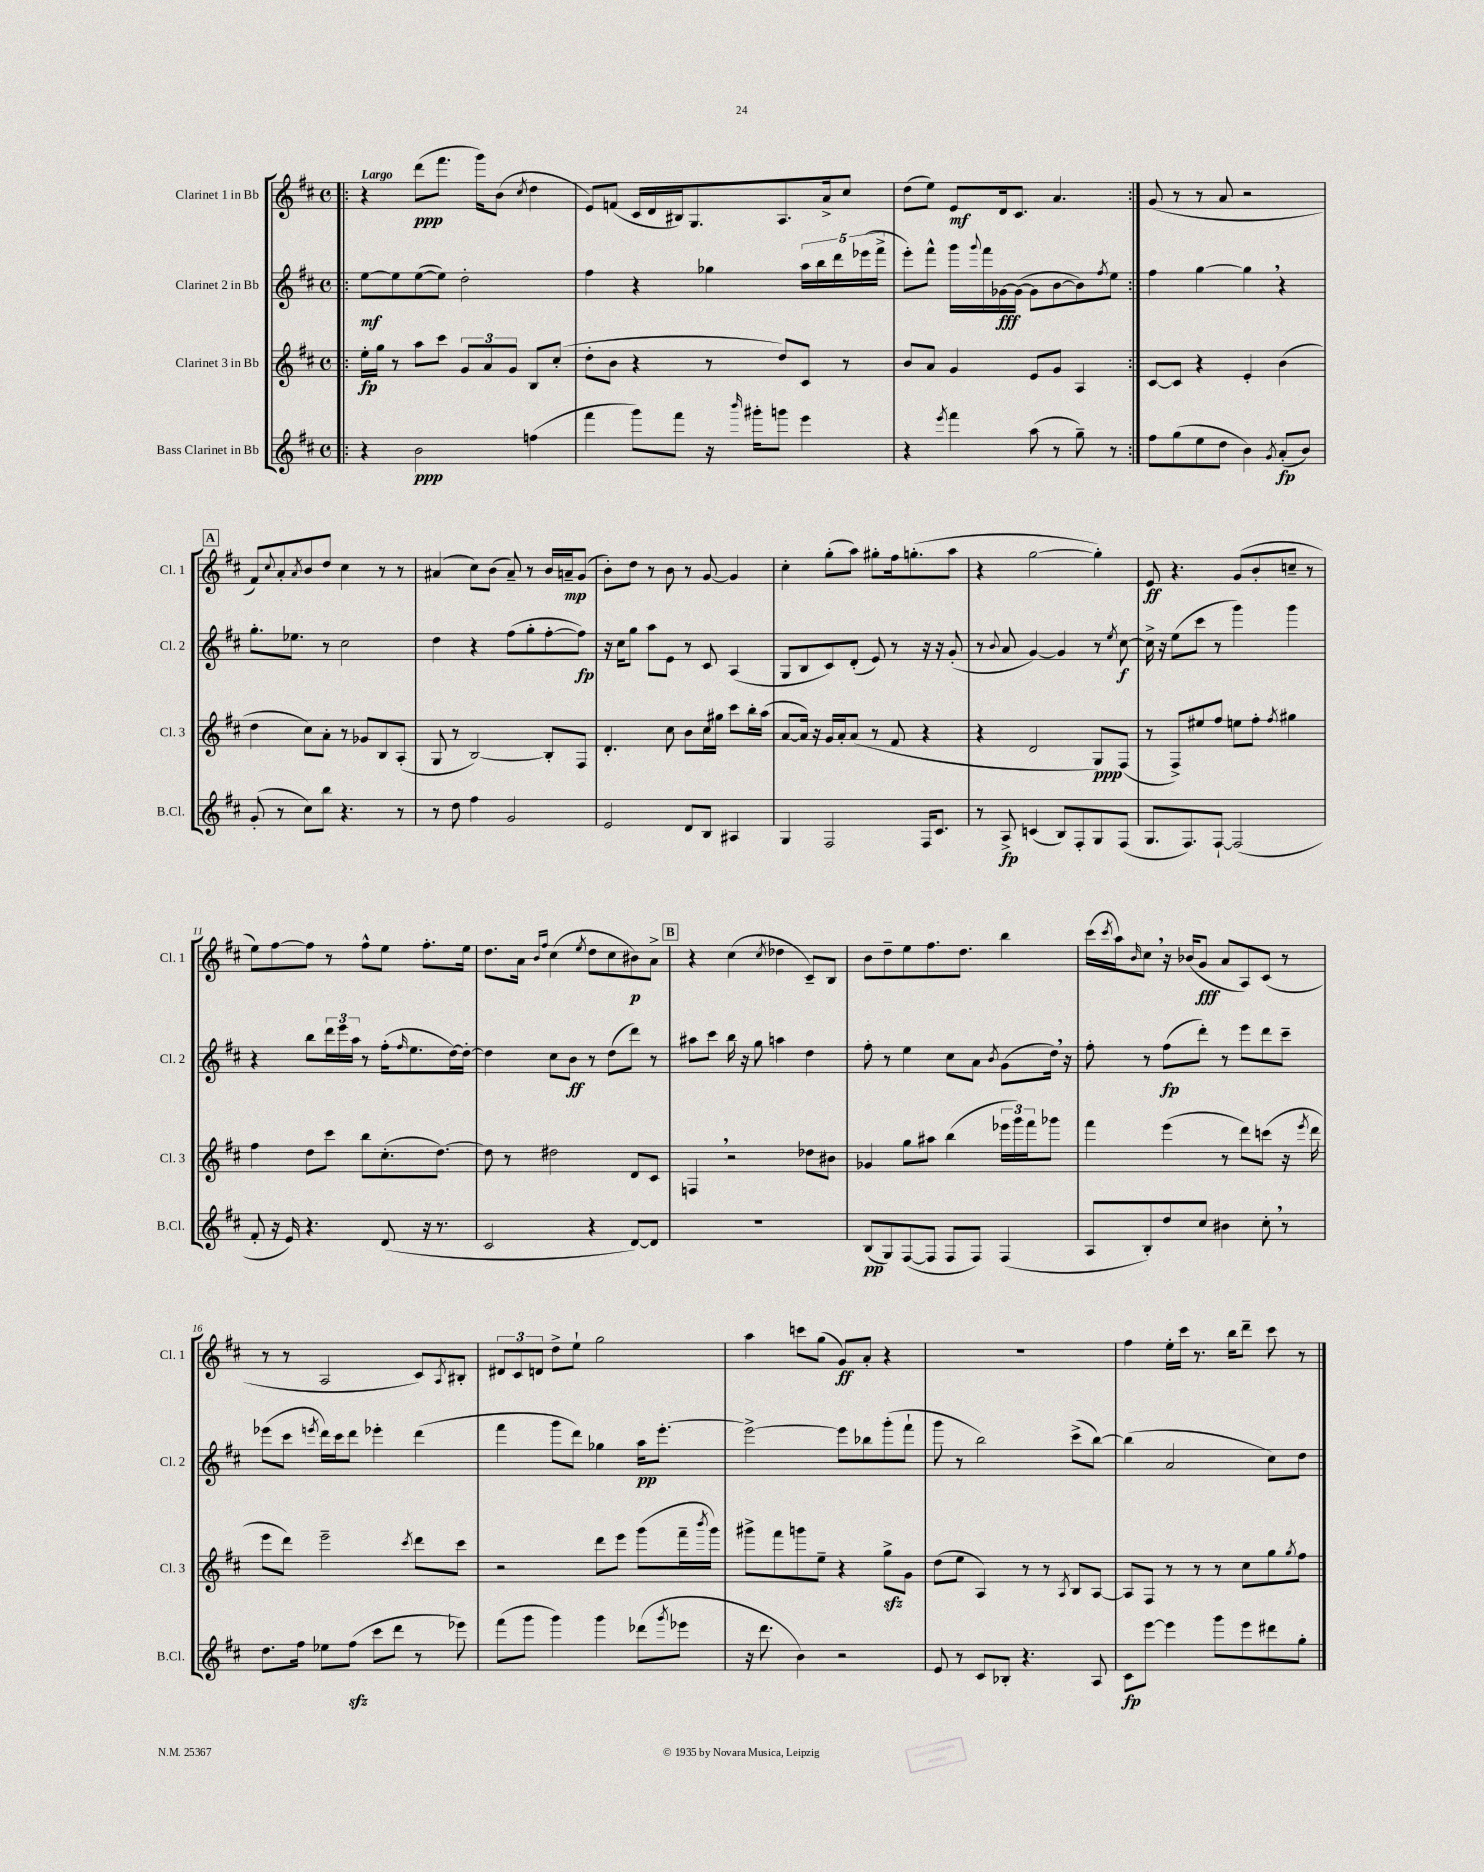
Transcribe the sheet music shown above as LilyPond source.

<<
\new StaffGroup <<
\new Staff = "s0" \with { instrumentName = "Clarinet 1 in Bb" shortInstrumentName = "Cl. 1" } {
    \clef treble \key d \major \defaultTimeSignature \time 4/4 \tempo "Largo"
    \repeat volta 2 { \bar ".|:" r4 d'''8\ppp( fis'''8. g'''16) b'8( \acciaccatura { cis''8 } d''4 |
    e'8) f'8( cis'16 d'16 bis16) g8. a8. a'16-> cis''8 |
    d''8( e''8) e'8\mf d'16 cis'8. a'4. | }
    g'8( r8 r8 a'8 r2 |
    \mark \markup { \box "A" } fis'8) \appoggiatura { cis''8 } a'8-. \acciaccatura { a'8 } b'8 d''8 cis''4 r8 r8 |
    ais'4( cis''8) b'8( ais'8--) r8 b'16 a'16--\mp g'8( |
    b'8-.) d''8 r8 b'8 r8 g'8~ g'4 |
    cis''4-. g''8-.( a''8) gis''8-. fis''16 g''8.-.( a''8 |
    r4 g''2~ g''4-.) |
    e'8\ff r4. g'8( b'8-. c''8-- r8 |
    e''8) fis''8~ fis''8 r8 fis''8-^ e''8 fis''8.-. e''16 |
    d''8. a'16 \grace { b'16 fis''16 } cis''4( \acciaccatura { e''8 } d''8 cis''8 bis'8\p) a'8-> |
    \mark \markup { \box "B" } r4 cis''4( \acciaccatura { cis''8 } des''4 cis'8--) b8 |
    b'8 d''8-- e''8 fis''8. d''8. b''4 |
    cis'''16( \acciaccatura { cis'''8 } a''16) \grace { b'16 } cis''8 \breathe r16 bes'16( g'8\fff a'8 a8) cis'8( r8 |
    r8 r8 a2 cis'8) \acciaccatura { a8 } bis8-. |
    \tuplet 3/2 { dis'8 cis'8 d'8 } d''8-> e''8-! g''2 |
    a''4 c'''8 g''8( g'8\ff) a'8-. r4 |
    R1 |
    fis''4 e''16-. cis'''16 r8. b''16 d'''8-- cis'''8 r8 \bar "|." |
}
\new Staff = "s1" \with { instrumentName = "Clarinet 2 in Bb" shortInstrumentName = "Cl. 2" } {
    \clef treble \key d \major \defaultTimeSignature \time 4/4
    \repeat volta 2 { \bar ".|:" e''8~\mf e''8 e''8~( e''8) d''2-. |
    fis''4 r4 ges''4 \tuplet 5/4 { a''16 b''16 d'''16 ees'''16( fis'''16-> } |
    e'''8-.) fis'''8-^ g'''16 \appoggiatura { g'''8 } fis'''16 ges'16~\fff ges'16~( ges'8 b'8~ b'8) \acciaccatura { fis''8 } e''8 | }
    fis''4 g''4~ g''4 \breathe r4 |
    \mark \markup { \box "A" } g''8.-. ees''8. r8 cis''2 |
    d''4 r4 fis''8( g''8-. fis''8~-. fis''8\fp) |
    r16 cis''16 g''8 a''8 e'8 r8 cis'8 a4( |
    g8 b8 cis'8) d'8-.( e'8) r8 r16 r16 g'8-.( |
    r8 \appoggiatura { b'8 } a'8 g'4~) g'4 r8 \acciaccatura { e''8 } cis''8~\f |
    cis''16-> r16 e''8( cis'''8 r8 g'''4) g'''4 |
    r4 b''8 \tuplet 3/2 { d'''16 e'''16 a''16 } r8 fis''16-.( \grace { fis''16 } e''8. d''16~) d''16~-. |
    d''4 cis''8 b'8\ff r8 d''8( d'''8) r8 |
    \mark \markup { \box "B" } ais''8 cis'''8 b''16 r16 g''8 a''4 d''4 |
    fis''8-. r8 e''4 cis''8 a'8 \acciaccatura { b'8 } g'8( d''16) \breathe r16 |
    fis''8-. r8 fis''8\fp( d'''8-.) r8 e'''8 d'''8 cis'''8-- |
    ees'''8( cis'''8 \acciaccatura { e'''8 } d'''16) cis'''16 d'''8 ees'''4-. d'''4( |
    fis'''4 g'''8 d'''8) ges''4 a''16\pp e'''8.~-. |
    e'''2~-> e'''8 bes''8 g'''8-.( fis'''8-! |
    g'''8 r8 b''2) cis'''8->( b''8~) |
    b''4( a'2 cis''8) d''8 \bar "|." |
}
\new Staff = "s2" \with { instrumentName = "Clarinet 3 in Bb" shortInstrumentName = "Cl. 3" } {
    \clef treble \key d \major \defaultTimeSignature \time 4/4
    \repeat volta 2 { \bar ".|:" e''16-.\fp g''16 r8 a''8 cis'''8 \tuplet 3/2 { g'8 a'8 g'8 } b8 cis''8-.( |
    d''8-. b'8 r4 r8 d''8) cis'8 r8 |
    b'8 a'8 g'4 e'8 g'8 a4 | }
    cis'8~ cis'8 r4 e'4-. b'4( |
    \mark \markup { \box "A" } d''4 cis''8) a'8-. r8 ges'8 b8 a8-.( |
    g8 r8 b2~) b8-. fis8 |
    d'4.-. cis''8 b'8 cis''16 gis''16 cis'''8 b''16-. a''16( |
    a'8~ a'16) r16 g'16 a'16-. a'8( r8 fis'8 r4 |
    r4 d'2 g8\ppp) fis8( |
    r8 fis8->) eis''8 fis''8 e''8 fis''8-. \acciaccatura { fis''8 } gis''4 |
    fis''4 d''8 cis'''8 b''8 cis''8.-.( d''8.~) |
    d''8 r8 dis''2 d'8 cis'8 |
    \mark \markup { \box "B" } f4 \breathe r2 des''8 bis'8 |
    ges'4 g''8 ais''8 b''4( \tuplet 3/2 { ees'''16 g'''16) fis'''16 } ges'''8 |
    fis'''4 e'''4( r8 d'''8) c'''8( r16 \acciaccatura { e'''8 } d'''16 |
    e'''8 d'''8) e'''2-- \acciaccatura { cis'''8 } d'''8 cis'''8 |
    r2 d'''8 e'''8 g'''8( fis'''16-- \acciaccatura { b'''8 } g'''16) |
    gis'''8-> fis'''8 g'''8 e''8-- r4 g''8->\sfz g'8 |
    d''8( e''8 a4) r8 r8 \acciaccatura { a8 } b8 a8~ |
    a8 fis8 r8 r8 r8 cis''8 g''8 \acciaccatura { g''8 } fis''8 \bar "|." |
}
\new Staff = "s3" \with { instrumentName = "Bass Clarinet in Bb" shortInstrumentName = "B.Cl." } {
    \clef treble \key d \major \defaultTimeSignature \time 4/4
    \repeat volta 2 { \bar ".|:" r4 b'2\ppp f''4( |
    fis'''4 g'''8) fis'''8 r16 \grace { b'''16 } gis'''16-. g'''8 e'''4 |
    r4 \acciaccatura { e'''8 } fis'''4 a''8( r8 g''8--) r8 | }
    fis''8 g''8( e''8 d''8 b'4) \acciaccatura { g'8 } a'8-.\fp( b'8) |
    \mark \markup { \box "A" } g'8-.( r8 cis''8) b''8 r4. r8 |
    r8 d''8 fis''4 g'2 |
    e'2 d'8 b8 ais4 |
    g4 fis2 fis16 cis'8. |
    r8 a8->\fp c'4( b8) fis8-. g8 fis8( |
    g8. fis8.) fis8~-! fis2( |
    fis'8-. r16 e'16) r4. d'8( r16 r8. |
    cis'2 r4 d'8~) d'8 |
    \mark \markup { \box "B" } R1 |
    b8\pp( g8) fis8~( fis8 fis8 fis8) fis4( |
    a8 b8-.) d''8 cis''8 bis'4 cis''8-. \breathe r8 |
    d''8. fis''16 ees''8 fis''8\sfz( cis'''8 d'''8 r8 ees'''8) |
    fis'''8( g'''8 g'''4) g'''4 des'''8( \acciaccatura { g'''8 } ees'''8 |
    r16 d'''8. b'4) r2 |
    e'8 r8 cis'8 bes8-. r4. a8 |
    cis'8\fp e'''8~ e'''4 g'''8 e'''8 dis'''8 g''8-. \bar "|." |
}
>>
>>
